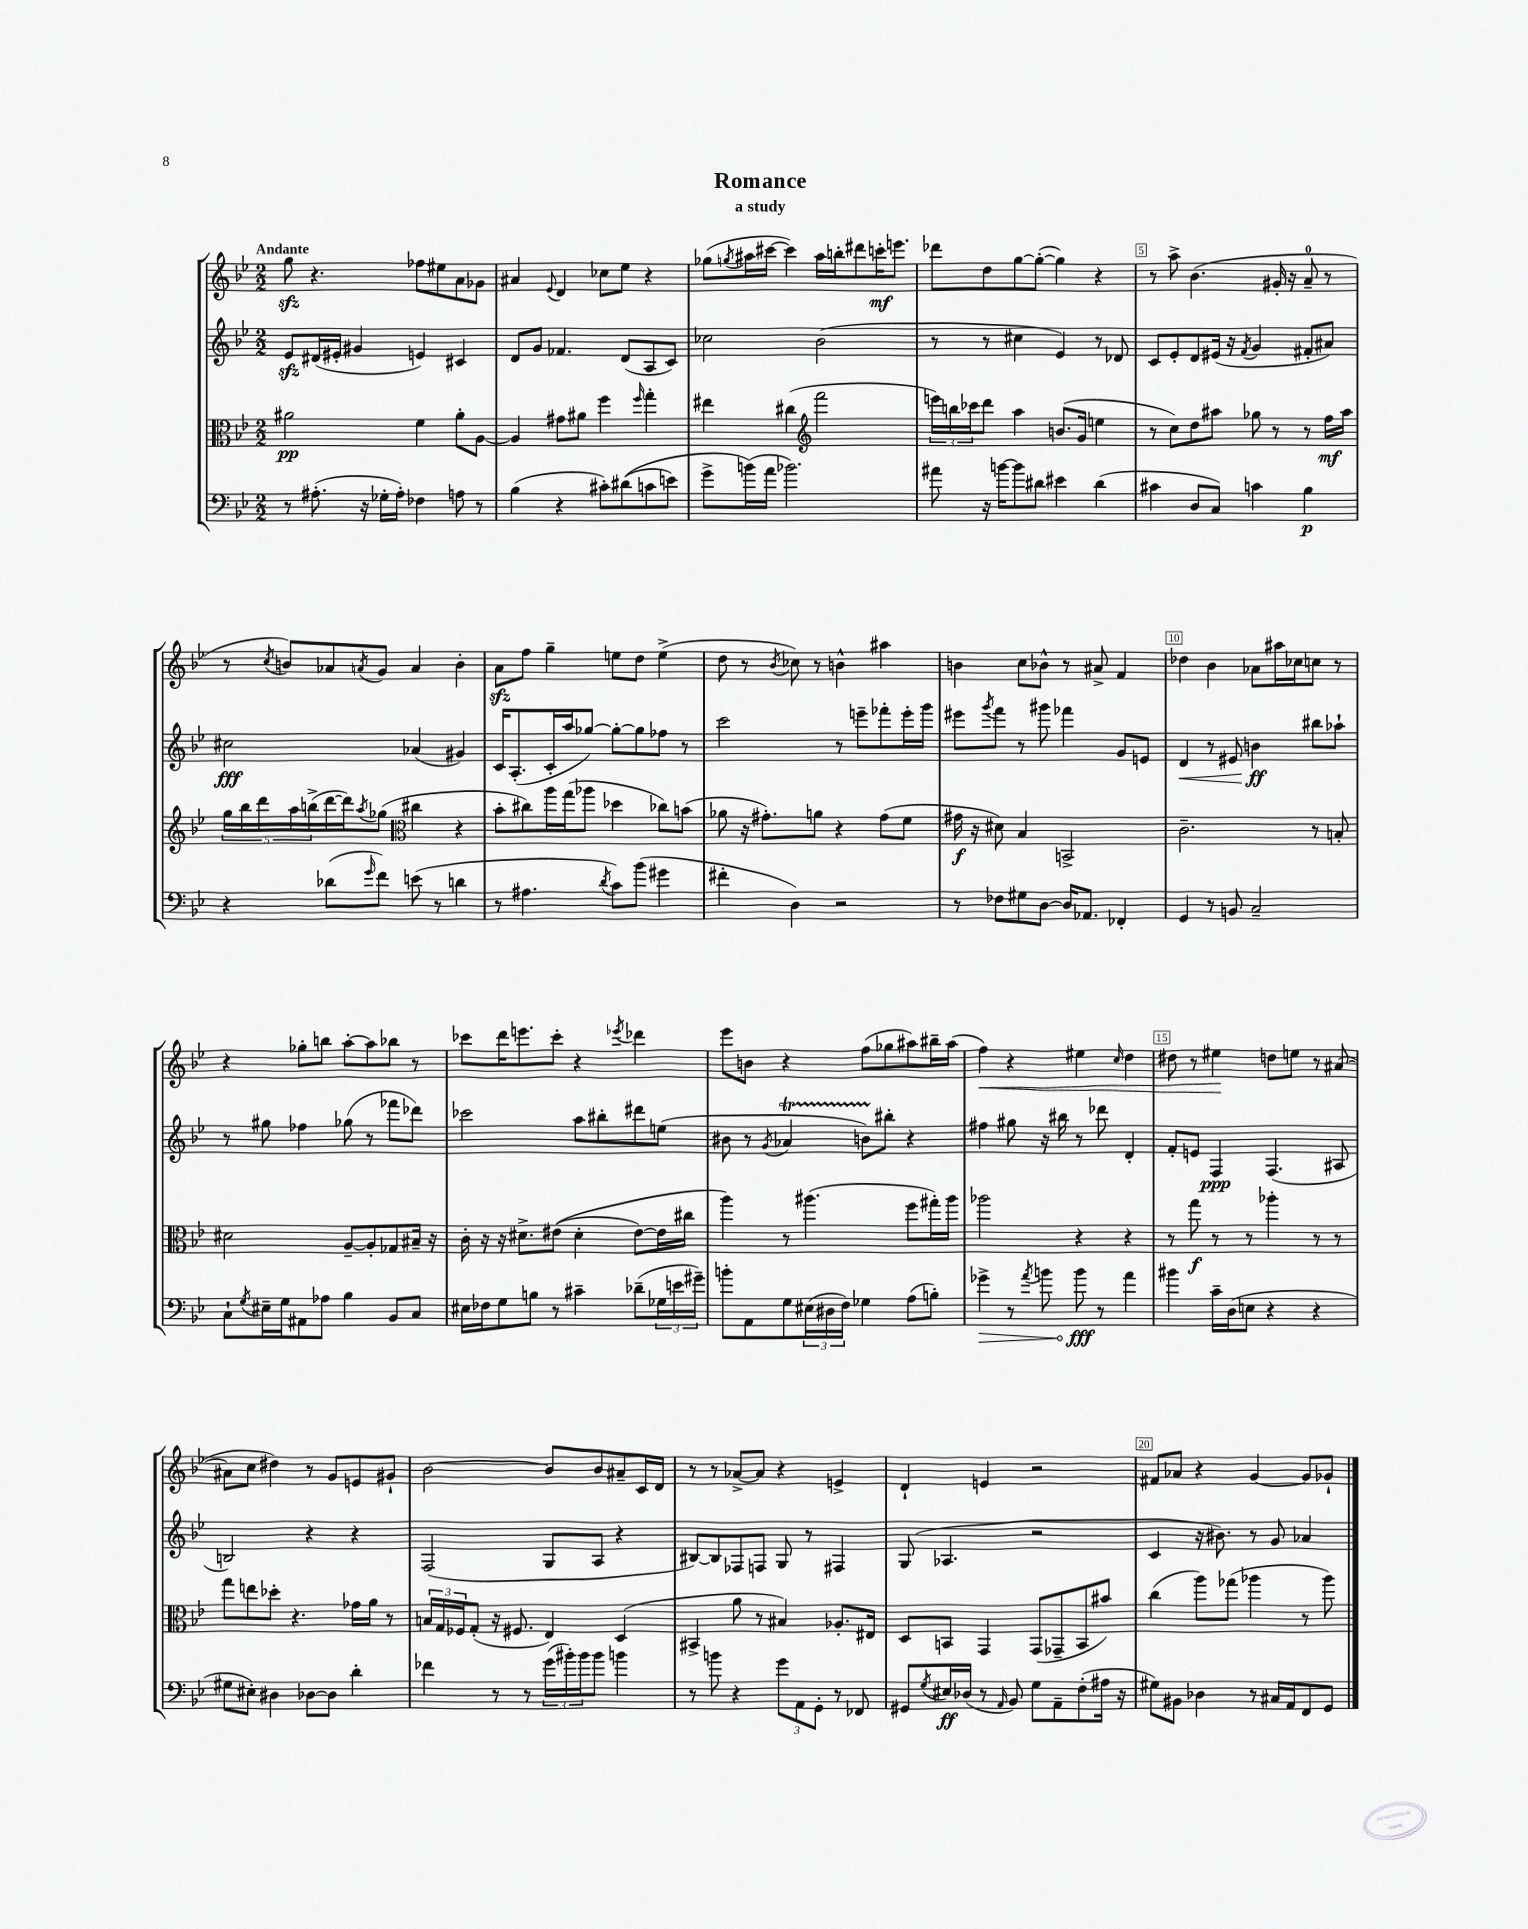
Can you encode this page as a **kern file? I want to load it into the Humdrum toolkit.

**kern	**kern	**kern	**kern
*staff4	*staff3	*staff2	*staff1
*clefF4	*clefC3	*clefG2	*clefG2
*k[b-e-]	*k[b-e-]	*k[b-e-]	*k[b-e-]
*M2/2	*M2/2	*M2/2	*M2/2
8r	2a#\	8e-/L	8gg\
(8.A#'\	.	(16d#/L	4.r
.	.	16e#'/JJ	.
.	.	4g#/	.
16r	.	.	.
16G-'\LL	.	.	.
16A#'\JJ)	.	.	.
4F-\	4f\	4e/)	8ff-\L
.	.	.	8ee#\
8A\	8a#'\L	4c#/	8a\
8r	[8A\J	.	8g-\J
=	=	=	=
(4B-\	4A/]	8d/L	4a#/
.	.	8g/J	.
.	.	.	8qqe-/
4r	8g#\L	4.f-/	4d/
.	8a#\J	.	.
8c#'\L)	4ff\	.	8cc-\L
&((8d#\	.	(8d/L	8ee-\J
.	16qqff/	.	.
8c\	4gg'\	8A/	4r
8e\J)	.	8c/J)	.
=	=	=	=
8g^\L	4ee#\	2cc-\	(8gg-\L
.	.	.	8qgg/
(16b\L&)	.	.	16aa#\L
16a\JJ	.	.	[16ccc#\JJ
2.b-\)	(4cc#\	.	4ccc#\])
*	*clefG2	*	*
.	2fff\	(2b-\	16aa#\LL
.	.	.	16bb'\J
.	.	.	8ddd#\
.	.	.	16ccc'\K
.	.	.	8.eee\J
=	=	=	=
8a#\	24eee\LL)	8r	8ddd-\L
.	24bb\	.	.
.	24ccc-\J	.	.
16r	8ddd\J	8r	8dd\
[16b\LK	.	.	.
8b\]	4aa\	4cc#\	[8gg\
8d#\J	.	.	(8gg'\_J
4e#\	(8.b/L	4e-/)	4gg\])
.	16g/Jk	.	.
(4d#\	4ee\	8r	4r
.	.	8d-/	.
=	=	=	=
4c#\	8r	8c/L	8r
.	8cc\L)	8e-'/	8aa^\
8D/L	8dd\	8d/	(4.b-\
8C/J)	8aa#\J	(16e#/Jk	.
.	.	16r	.
.	.	8qf/	.
4c\	8gg-\	4g/	.
.	8r	.	16g#'/
.	.	.	16r
4B-\	8r	8f#'/L	8a~/
.	16ff\LL	8a#/J)	8r
.	16aa#\JJ	.	.
=	=	=	=
4r	20gg\LL	2cc#\	8r
.	20bb-\	.	.
.	20ddd\	.	.
.	.	.	8qcc/
.	.	.	8b/L)
.	20aa\	.	.
.	(20bb^\	.	.
(8d-\L	[16ddd\	.	8a-/
.	16ddd\]J)	.	.
16qqg/	8qaa/	.	8qa/
8f\J)	(8gg-\J	.	8g/J
*	*clefC3	*	*
(8e\	4cc#\	(4a-/	4a/
8r	.	.	.
4d\	4r	4g#/)	4b'\
=	=	=	=
8r	8b-'\L	16c/LK	8a\L
.	.	(8.A'/	.
4.A#\	8cc#\)	.	8ff\J
.	16aa\L	16c'/L	4gg~\
.	(16gg\J	16aa/J	.
.	8aa-\J	[8gg-/J)	.
8qd/	.	.	.
8c\L)	4dd-\	8gg-'\_L	8ee\L
(8b-\J	.	8gg-\]	8dd\J
4g#\	8cc-\L)	8ff-\J	(4ee^\
.	(8b\J	8r	.
=	=	=	=
4f#'\	8a-\	2ccc\	8dd\
.	16r	.	8r
.	8.g#'\L)	.	.
.	.	.	8qb-/
4D\)	.	.	8cc-\)
.	8a\J	.	8r
2r	4r	8r	4b^^\
.	.	8eee~\L	.
.	(8g#\L	8fff-'\	4aa#\
.	8f\J	16eee'\L	.
.	.	16ggg\JJ	.
=	=	=	=
8r	16g#\	8eee#\L	4b\
.	16r	.	.
.	.	8qggg/	.
8F-\L	8d#\)	8fff\J	.
8G#\	4B-/	8r	8cc\L
[8D\J	.	8ggg#\	8b-^^\J
16D/]LK	2BB^/	4fff-\	8r
8.AA-/J	.	.	.
.	.	.	8a#^/
4FF-'/	.	8g/L	4f/
.	.	8e/J	.
=	=	=	=
4GG/	2.c~\	4d/	4dd-\
8r	.	8r	4b-\
8BB/	.	8e#/	.
2C~/	.	4b\	8a-\L
.	.	.	16aa#\L
.	.	.	16cc-\J
.	8r	8bb#\L	8cc\J
.	8B'/	8aa-`\J	8r
=	=	=	=
8C`\L	2d#\	8r	4r
8qG/	.	.	.
16E#~\L	.	8gg#\	.
16G\J	.	.	.
8AA#\	.	4ff-\	8gg-'\L
8A-\J	.	.	8bb\J
4B-\	[8A~/L	(8gg-\	[8aa'\L
.	8A'/]	8r	8aa\]
8BB-/L	8G-/	8fff-\L	8bb-\J
8C/J	16B#~/Jk	8ddd-\J)	8r
.	16r	.	.
=	=	=	=
16E#\LL	16c'\	2ccc-\	8ccc-\L
16F-\J	16r	.	.
8G\	16r	.	16ddd\K
.	8.d#^\L	.	8.eee\
8B\J	.	.	.
8r	&((8e#\J	.	8ccc-'\J
4c#~\	4d#'\	8aa\L	4r
.	.	8bb#'\	.
.	.	.	8qeee-/
(8d-~\L	[8e#\L)	8ddd#\	4ddd-\
24G-\L	16e#\]L	(8ee\J	.
24e\	.	.	.
.	16cc#\JJ	.	.
24g#~\JJ)	.	.	.
=	=	=	=
8b'\L	4aa\&)	8b#\	8eee-\L
8AA\	.	8r	8b\J
.	.	8qg/	.
8G\	8r	4a-/	4r
(24E#\L	(4.aa#\	.	.
24D#\	.	.	.
24F\JJ)	.	.	.
4G-\	.	8b\L)	(8ff\L
.	.	8bb#'\J	8gg-\
(8A\L	8ff\L	4r	8aa#\)
8B'\J)	16gg#'\L)	.	16bb#~\L
.	16aa#\JJ	.	(16aa#\JJ
=	=	=	=
4g-^\	2aa-\	4ff#\	4ff\)
8r	.	8gg#\	4r
8qa/	.	.	.
8b\	.	16r	.
.	.	16bb#\	.
8b\	4r	8r	4ee#\
8r	.	8ddd-\	.
.	.	.	16qqcc/
4a\	4r	4d'/	4dd\
=	=	=	=
4b#\	8r	8f'/L	8dd#\
.	8gg\	8e/J	8r
16c~\LL	8r	4F/	4ee#\
(16D\J	.	.	.
8E\J	8r	.	.
4r	4aa-'\	(4.F/	8dd\L
.	.	.	8ee\J
4r	8r	.	8r
.	8r	8A#/	([8a#/
=	=	=	=
8G#\L	8gg\L	2B/)	8a#\]L
8E#'\J)	8ee\	.	8cc\J
4D#\	8dd-'\J	.	4dd#\)
.	4.r	.	.
[8D-\L	.	4r	8r
8D-\]J	.	.	8g/L
4d'\	16g-\LL	4r	8e/
.	16a\JJ	.	.
.	8r	.	8g#`/J
=	=	=	=
4f-\	24B/LL	(2F/	[2b-\
.	24G/	.	.
.	24F-/J	.	.
.	(8G'/J	.	.
8r	16r	.	.
.	8.F#/	.	.
8r	.	.	.
(24g\LL	4E-/)	8G/L	8b-/]L
24b#'\)	.	.	.
24b#\J	.	.	.
8b#\J	.	8A/J	8b-/
4b\	(4D/	4r	8a#~/
.	.	.	16c/L
.	.	.	16d/JJ
=	=	=	=
8r	4BB#^/	[8B#/L)	8r
8b\	.	8B#/]	8r
4r	8a\	8F-/	[8a-^/L
.	8r	8F/J	8a-/]J
12g\L	4B#/)	8G/	4r
12AA\	.	.	.
.	.	8r	.
12GG'\J	.	.	.
8r	8.A-'/L	4F#/	4e^/
8FF-/	.	.	.
.	16E#/Jk	.	.
=	=	=	=
8GG#/L	8D/L	(8G/	4d`/
8qG/	.	.	.
16E#/L	8BB/J	4.A-/	.
(16D-/JJ	.	.	.
8r	4GG/	.	4e/
16qqAA/	.	.	.
8BB-/)	.	.	.
8G\L	(8GG/L	2r	2r
8AA~\	8GG-~/	.	.
(8F'\	8BB/	.	.
16A#\Jk	8b#/J)	.	.
16r	.	.	.
=	=	=	=
8G#\L)	(4cc\	4c/	8f#/L
8BB#\J	.	.	8a-/J
4D-\	8aa\L)	16r	4r
.	.	8.b#\)	.
.	(8gg-\J	.	.
8r	4aa-\	8r	[4g/
16C#/LL	.	8g/	.
16AA/J	.	.	.
8FF/	8r	4a-/	8g/]L
8GG/J	8aa-\)	.	8g-`/J
==	==	==	==
*-	*-	*-	*-
